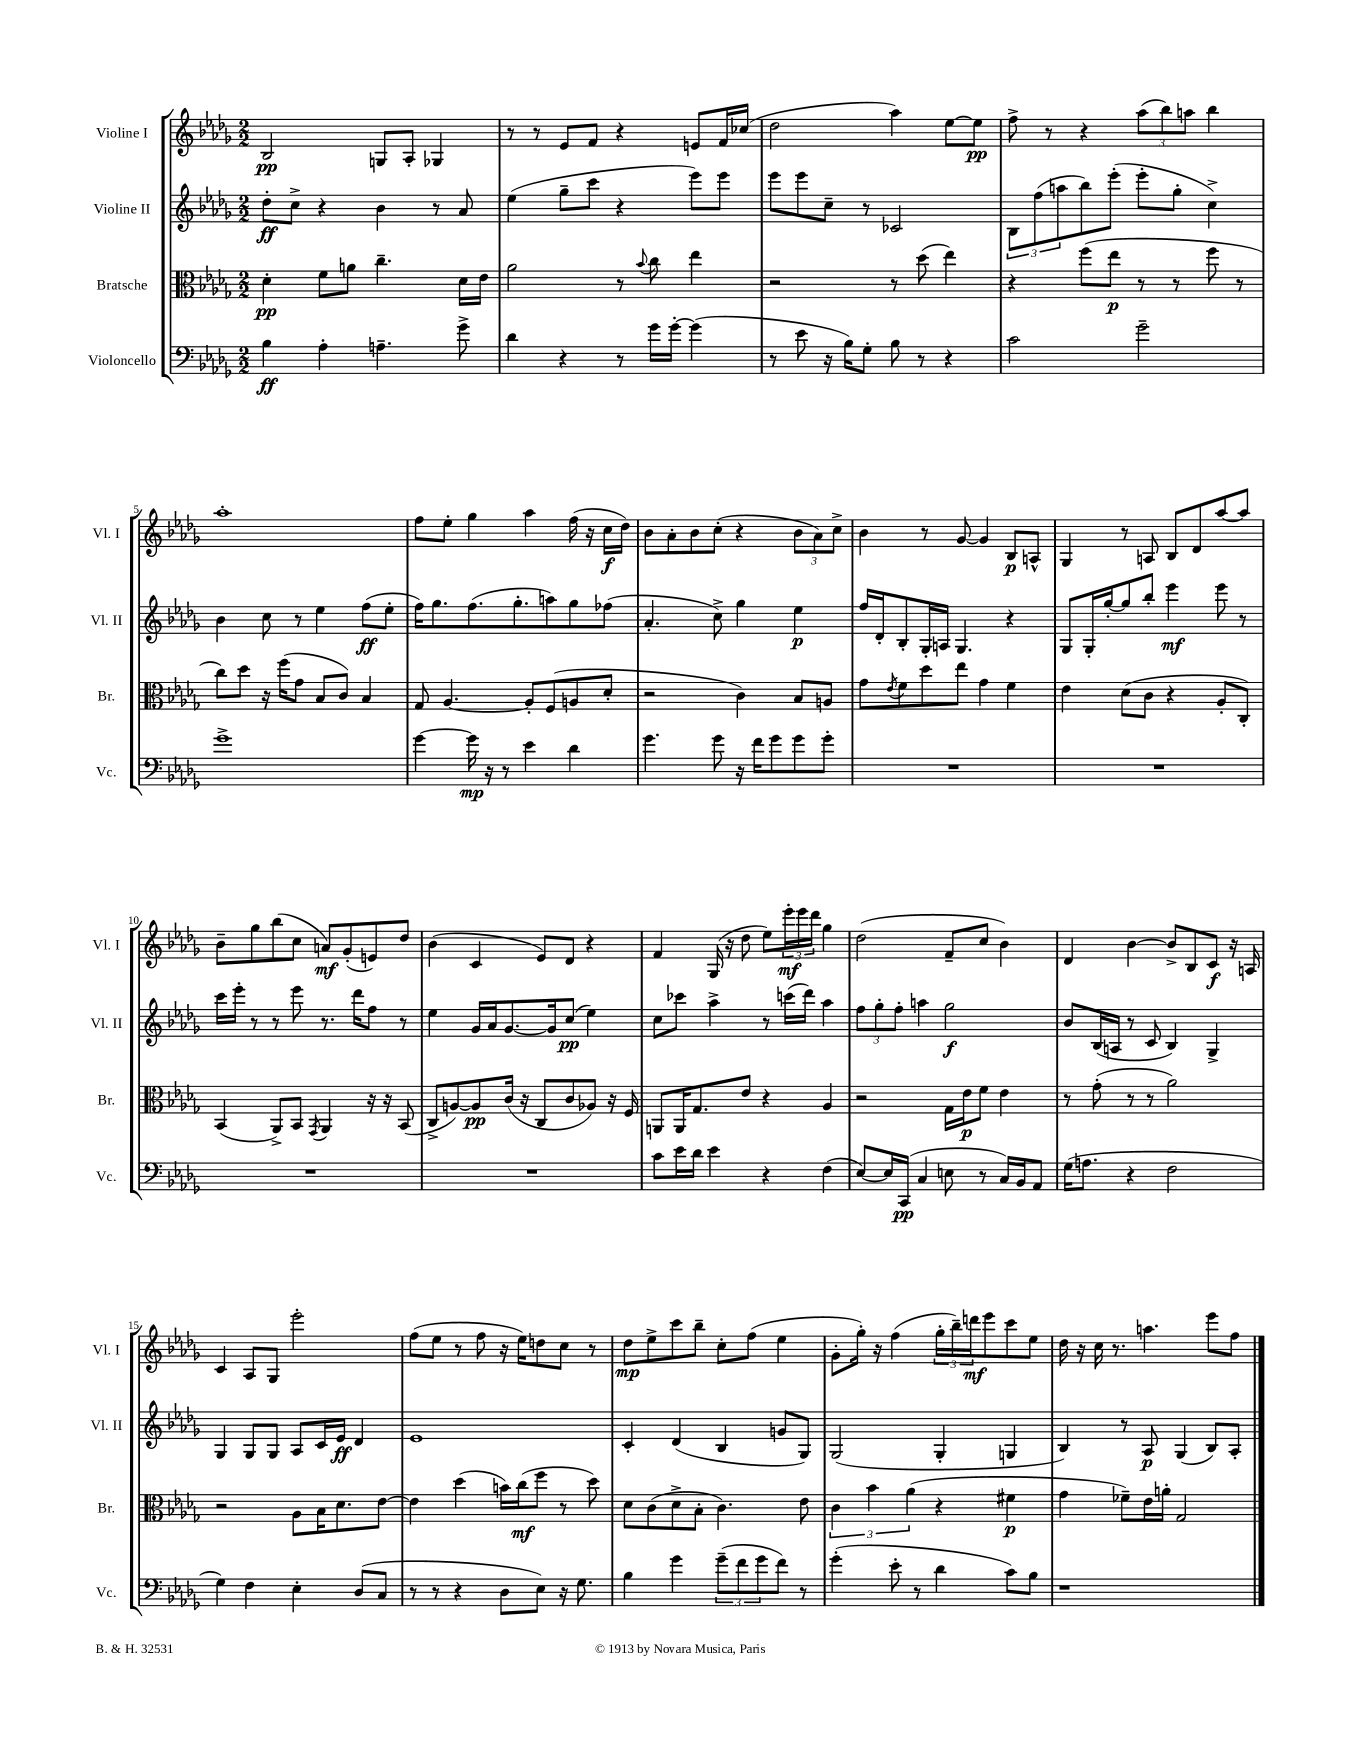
<<
\new StaffGroup <<
\new Staff = "s0" \with { instrumentName = "Violine I" shortInstrumentName = "Vl. I" } {
    \clef treble \key des \major \numericTimeSignature \time 2/2
    bes2\pp g8 aes8-. ges4 |
    r8 r8 ees'8 f'8 r4 e'8 f'16 ces''16( |
    des''2 aes''4) ees''8~ ees''8\pp |
    f''8-> r8 r4 \tuplet 3/2 { aes''8( bes''8) a''8 } bes''4 |
    aes''1-. |
    f''8 ees''8-. ges''4 aes''4 f''16( r16 c''16\f des''16) |
    bes'8 aes'8-. bes'8 c''8-.( r4 \tuplet 3/2 { bes'8 aes'8) c''8-> } |
    bes'4 r8 ges'8~ ges'4 bes8\p a8-^ |
    ges4 r8 a8 bes8 des'8 aes''8~ aes''8 |
    bes'8-- ges''8 bes''8( c''8 a'8\mf) ges'8-.( e'8) des''8 |
    bes'4( c'4 ees'8) des'8 r4 |
    f'4 ges16( r16 des''8 ees''8) \tuplet 3/2 { ees'''16-.\mf ees'''16 des'''16 } ges''4 |
    des''2( f'8-- c''8 bes'4) |
    des'4 bes'4~ bes'8-> bes8 c'8\f r16 a16 |
    c'4 aes8 ges8 ees'''2-. |
    f''8( ees''8 r8 f''8 r16 ees''16) d''8 c''8 r8 |
    des''8\mp ees''8-> c'''8 bes''8-- c''8-. f''8( ees''4 |
    ges'8-. ges''16-.) r16 f''4( \tuplet 3/2 { ges''16-. bes''16--) d'''16\mf } ees'''8 c'''8 ees''8 |
    des''16 r16 c''16 r8. a''4. ees'''8 f''8 \bar "|." |
}
\new Staff = "s1" \with { instrumentName = "Violine II" shortInstrumentName = "Vl. II" } {
    \clef treble \key des \major \numericTimeSignature \time 2/2
    des''8-.\ff c''8-> r4 bes'4 r8 aes'8 |
    ees''4( ges''8-- c'''8 r4 ees'''8) ees'''8 |
    ees'''8 ees'''8 c''8-- r8 ces'2 |
    \tuplet 3/2 { bes8 f''8( a''8 } bes''8) ees'''8-.( ees'''8-. ges''8-. c''4->) |
    bes'4 c''8 r8 ees''4 f''8\ff( ees''8-. |
    f''16) ges''8. f''8.( ges''8.-. a''8) ges''8 fes''8( |
    aes'4.-. c''8->) ges''4 ees''4\p |
    f''16 des'16-. bes8-. ges16-. a16 ges4. r4 |
    ges8 ges16-. ges''16~-. ges''8 bes''8-. ees'''4\mf ees'''8 r8 |
    c'''16 ees'''16-. r8 r8 ees'''8 r8. des'''16 f''8 r8 |
    ees''4 ges'16 aes'16 ges'8.~ ges'16 c''8\pp( ees''4) |
    c''8 ces'''8 aes''4-> r8 c'''16( des'''16) aes''4 |
    \tuplet 3/2 { f''8 ges''8-. f''8-. } a''4 ges''2\f |
    bes'8 bes16( a16 r8 c'8 bes4) ges4-> |
    ges4 ges8 ges8 aes8 c'16 ees'16\ff des'4 |
    ees'1 |
    c'4-. des'4( bes4 g'8 ges8) |
    ges2( ges4-. g4 |
    bes4) r8 aes8\p ges4( bes8) aes8-. \bar "|." |
}
\new Staff = "s2" \with { instrumentName = "Bratsche" shortInstrumentName = "Br." } {
    \clef alto \key des \major \numericTimeSignature \time 2/2
    des'4-.\pp f'8 a'8 c''4.-- des'16 ees'16 |
    aes'2 r8 \appoggiatura { bes'8 } c''8 ees''4 |
    r2 r8 des''8( ees''4) |
    r4 f''8( ees''8\p r8 r8 f''8 r8 |
    c''8) des''8 r16 f''16( ges'8 bes8 c'8) bes4 |
    ges8 aes4.~ aes8-. f8( a8 des'8-. |
    r2 c'4) bes8 a8 |
    ges'8 \acciaccatura { ees'8 } f'8 des''8 ees''8 ges'4 f'4 |
    ees'4 des'8( c'8 r4 aes8-. c8-.) |
    bes,4( aes,8->) bes,8 \acciaccatura { ges,8 } aes,4 r16 r16 bes,8( |
    c8-> a8~) a8\pp c'16( r16 c8 c'8 aes8) r16 f16 |
    a,8 a,16 ges8. ees'8 r4 aes4 |
    r2 ges16 ees'16\p f'8 ees'4 |
    r8 ges'8-.( r8 r8 aes'2) |
    r2 aes8 bes16 des'8. ees'8~ |
    ees'4 des''4( b'16) c''16\mf( f''8 r8 des''8) |
    des'8 c'8( des'8-> bes8-. c'4.) ees'8 |
    \tuplet 3/2 { c'4 bes'4 aes'4( } r4 fis'4\p |
    ges'4 fes'8--) ees'16 a'16-. ges2 \bar "|." |
}
\new Staff = "s3" \with { instrumentName = "Violoncello" shortInstrumentName = "Vc." } {
    \clef bass \key des \major \numericTimeSignature \time 2/2
    bes4\ff aes4-. a4.-- ges'8-> |
    des'4 r4 r8 ges'16 ges'16~-. ges'4( |
    r8 ees'8 r16 bes16) ges8-. bes8 r8 r4 |
    c'2 ges'2-- |
    ges'1-> |
    ges'4~ ges'16\mp r16 r8 ees'4 des'4 |
    ges'4. ges'8 r16 f'16 ges'8 ges'8 ges'8-. |
    R1 |
    R1 |
    R1 |
    R1 |
    c'8 ees'16 des'16 ees'4 r4 f4( |
    ees8~) ees16 c,16\pp( c4 e8 r8 c16) bes,16 aes,8 |
    ges16( a8. r4 f2 |
    ges4) f4 ees4-. des8( c8 |
    r8 r8 r4 des8 ees8) r16 ges8. |
    bes4 ges'4 \tuplet 3/2 { ges'8--( f'8 ges'8 } f'8) r8 |
    ges'4-.( ees'8-. r8 des'4 c'8) bes8 |
    r1 \bar "|." |
}
>>
>>
